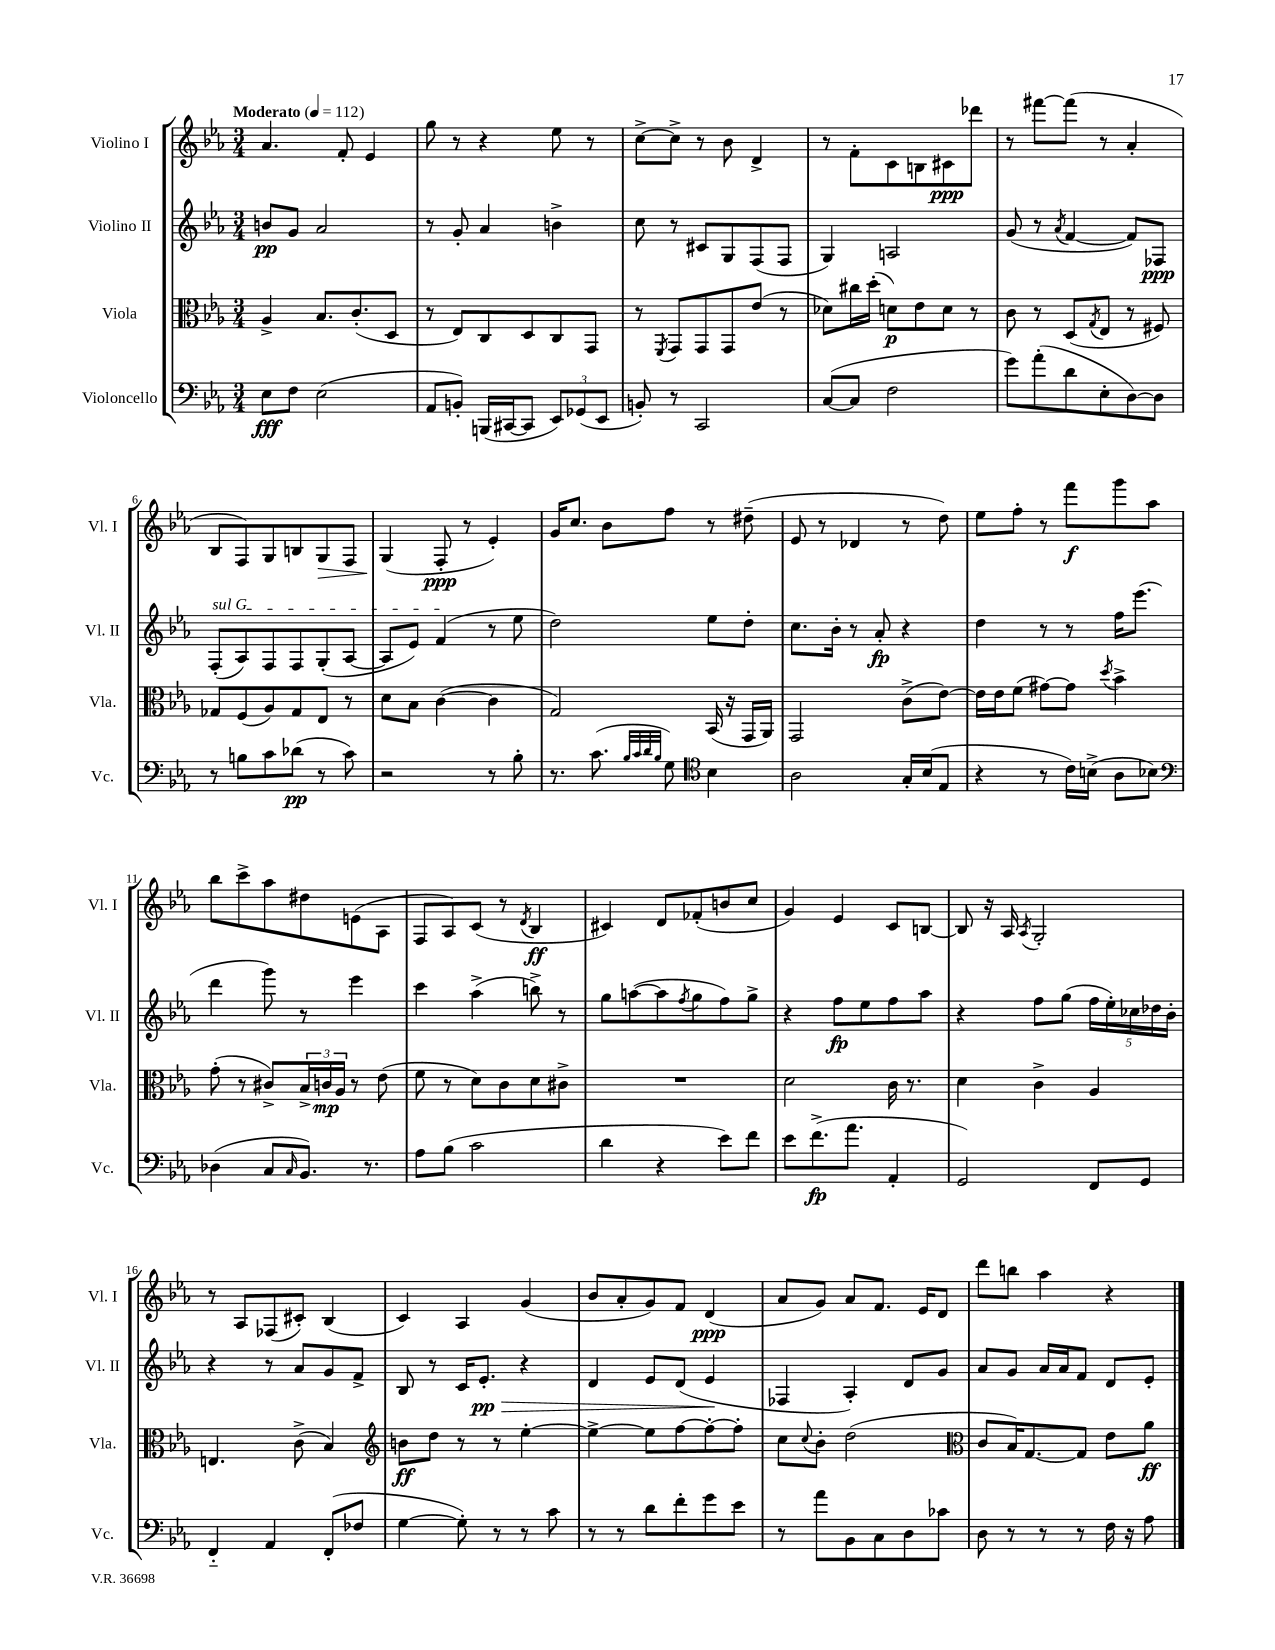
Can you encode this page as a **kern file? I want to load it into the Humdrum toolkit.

**kern	**dynam	**kern	**dynam	**kern	**dynam	**kern	**dynam
*part4	*part4	*part3	*part3	*part2	*part2	*part1	*part1
*staff4	*staff4	*staff3	*staff3	*staff2	*staff2	*staff1	*staff1
*I"Violoncello	*	*I"Viola	*	*I"Violino II	*	*I"Violino I	*
*I'Vc.	*	*I'Vla.	*	*I'Vl. II	*	*I'Vl. I	*
*clefF4	*	*clefC3	*	*clefG2	*	*clefG2	*
*k[b-e-a-]	*	*k[b-e-a-]	*	*k[b-e-a-]	*	*k[b-e-a-]	*
*M3/4	*	*M3/4	*	*M3/4	*	*M3/4	*
*MM112	*	*MM112	*	*MM112	*	*MM112	*
=1	=1	=1	=1	=1	=1	=1	=1
!	!	!	!	!	!	!LO:TX:a:B:t=Moderato	!
8E-\L	fff	4A-^/	.	8bn/L	pp	4.a-/	.
8F\J	.	.	.	8g/J	.	.	.
(2E-\	.	8.B-/L	.	2a-/	.	.	.
.	.	.	.	.	.	8f'/	.
.	.	(8.c'/	.	.	.	.	.
.	.	.	.	.	.	4e-/	.
.	.	8D/J	.	.	.	.	.
=2	=2	=2	=2	=2	=2	=2	=2
8AA-/L	.	8r	.	8r	.	8gg\	.
8BBn'/J)	.	8E-/L)	.	8g'/	.	8r	.
(16BBBn/LL	.	8C/	.	4a-/	.	4r	.
[16CC#X/J	.	.	.	.	.	.	.
8CC#/J]	.	8D/	.	.	.	.	.
12EE-/L)	.	8C/	.	4bn^\	.	8ee-\	.
(12GG-X/	.	.	.	.	.	.	.
.	.	8GG/J	.	.	.	8r	.
12EE-/J	.	.	.	.	.	.	.
=3	=3	=3	=3	=3	=3	=3	=3
8BBn'/)	.	8r	.	8cc\	.	[8cc^\L	.
.	.	8qFF/	.	.	.	.	.
8r	.	8GG/L	.	8r	.	8cc^\J]	.
2CC/	.	8GG/	.	8c#X/L	.	8r	.
.	.	8GG/	.	8G/	.	8b-\	.
.	.	(8e-/J	.	(8F/	.	4d^/	.
.	.	8r	.	8F/J	.	.	.
=4	=4	=4	=4	=4	=4	=4	=4
([8C/L	.	8d-X\L)	.	4G/)	.	8r	.
8C/J]	.	16cc#X\L	.	.	.	8f'\L	.
.	.	(16dd'\JJ	.	.	.	.	.
2F\	.	8dn\L)	p	2An/	.	8c\	.
.	.	8e-\	.	.	.	8Bn\	.
.	.	8d\J	.	.	.	8c#X\	ppp
.	.	8r	.	.	.	8ddd-X\J	.
=5	=5	=5	=5	=5	=5	=5	=5
8g\L)	.	8c\	.	(8g/	.	8r	.
(8a-'\	.	8r	.	8r	.	[8fff#X\L	.
.	.	.	.	8qa-/	.	.	.
8d\	.	(8D/L	.	[4f/	.	(8fff#\J]	.
.	.	8qG/	.	.	.	.	.
8E-'\	.	8E-/J	.	.	.	8r	.
[8D\)	.	8r	.	8f/L])	.	4a-'/	.
8D\J]	.	8F#X/)	.	8F-X/J	ppp	.	.
!!LO:LB:g=z
=6	=6	=6	=6	=6	=6	=6	=6
!	!	!	!	!LO:TX:a:i:t=sul G	!	!	!
8r	.	8G-X/L	.	(8F'/L	.	8B-/L	.
8Bn\L	.	(8F/	.	8A-/)	.	8F/)	.
8c\	.	8A-/)	.	8F/	.	8G/	.
(8d-X\J	pp	8G-/	.	8F/	.	8Bn/	.
!	!	!	!	!	!	!	!LO:HP:b
8r	.	8E-/J	.	(8G'/	.	8G/	>
8c\)	.	8r	.	[8A-/J	.	8F/J	.
=7	=7	=7	=7	=7	=7	=7	=7
2r	.	8d\L	.	8A-/L]	.	(4G/	.
.	.	8B-\J	.	8e-/J)	.	.	.
.	.	([4c\	.	(4f/	.	8F'/	] ppp
.	.	.	.	.	.	8r	.
8r	.	4c\]	.	8r	.	4e-'/)	.
8B-'\	.	.	.	8ee-\	.	.	.
=8	=8	=8	=8	=8	=8	=8	=8
8.r	.	2G/)	.	2dd\)	.	16g/KL	.
.	.	.	.	.	.	8.cc/J	.
(8.c\	.	.	.	.	.	.	.
.	.	.	.	.	.	8b-\L	.
32qqB-/LLL	.	.	.	.	.	.	.
32qqc/	.	.	.	.	.	.	.
32qqd/	.	.	.	.	.	.	.
32qqB-/JJJ	.	.	.	.	.	.	.
8G\)	.	.	.	.	.	8ff\J	.
*clefC4	*	*	*	*	*	*	*
4B-\	.	(16BB-/	.	8ee-\L	.	8r	.
.	.	16r	.	.	.	.	.
.	.	16GG/LL	.	8dd'\J	.	(8dd#X~\	.
.	.	16AA-/JJ)	.	.	.	.	.
=9	=9	=9	=9	=9	=9	=9	=9
2A-\	.	2GG/	.	8.cc\L	.	8e-/	.
.	.	.	.	.	.	8r	.
.	.	.	.	16b-'\Jk	.	.	.
.	.	.	.	8r	.	4d-X/	.
.	.	.	.	8a-'/	fp	.	.
16G'/LL	.	(8c^\L	.	4r	.	8r	.
(16B-/J	.	.	.	.	.	.	.
8E-/J	.	[8e-\J)	.	.	.	8dd\)	.
=10	=10	=10	=10	=10	=10	=10	=10
4r	.	16e-\LL]	.	4dd\	.	8ee-\L	.
.	.	16e-\J	.	.	.	.	.
.	.	(8f\J	.	.	.	8ff'\J	.
8r	.	[8g#X\L)	.	8r	.	8r	.
16c\LL)	.	8g#\J]	.	8r	.	8fff\L	f
(16Bn^\JJ	.	.	.	.	.	.	.
.	.	8qdd/	.	.	.	.	.
8A-\L	.	4b-^\	.	16ff\KL	.	8ggg\	.
.	.	.	.	(8.eee-\J	.	.	.
8B-X\J)	.	.	.	.	.	8aa-\J	.
!!LO:LB:g=z
=11	=11	=11	=11	=11	=11	=11	=11
*clefF4	*	*	*	*	*	*	*
(4D-X\	.	(8g'\	.	4ddd\	.	8bb-\L	.
.	.	8r	.	.	.	8ccc^\	.
8C/L	.	8c#X^/L)	.	8ggg\)	.	8aa-\	.
16qqC/	.	.	.	.	.	.	.
8.BB-/J)	.	24B-^/L	.	8r	.	8dd#X\	.
.	.	24cn/	mp	.	.	.	.
.	.	24A-/JJ	.	.	.	.	.
.	.	8r	.	4eee-\	.	(8en\	.
8.r	.	.	.	.	.	.	.
.	.	(8e-\	.	.	.	8A-\J	.
=12	=12	=12	=12	=12	=12	=12	=12
8A-\L	.	8f\	.	4ccc\	.	8F/L	.
(8B-\J	.	8r	.	.	.	8A-/)	.
2c\	.	8d\L)	.	(4aa-^\	.	(8c/J	.
.	.	8c\	.	.	.	8r	.
.	.	.	.	.	.	8qd/	.
.	.	8d\	.	8bbn^\)	.	4B-/	ff
.	.	8c#X^\J	.	8r	.	.	.
=13	=13	=13	=13	=13	=13	=13	=13
4d\	.	2.r	.	8gg\L	.	4c#X/)	.
.	.	.	.	([8aan\	.	.	.
4r	.	.	.	8aa\]	.	8d/L	.
.	.	.	.	8qff/	.	.	.
.	.	.	.	8gg\	.	(8f-X'/	.
8e-\L)	.	.	.	8ff\)	.	8bn/	.
8f\J	.	.	.	8gg^\J	.	8cc/J	.
=14	=14	=14	=14	=14	=14	=14	=14
8e-\L	.	2d\	.	4r	.	4g/)	.
(8.f^\	fp	.	.	.	.	.	.
.	.	.	.	8ff\L	fp	4e-/	.
8.a-\J	.	.	.	.	.	.	.
.	.	.	.	8ee-\	.	.	.
4AA-'/	.	16c\	.	8ff\	.	8c/L	.
.	.	8.r	.	.	.	.	.
.	.	.	.	8aa-\J	.	[8Bn/J	.
=15	=15	=15	=15	=15	=15	=15	=15
2GG/)	.	4d\	.	4r	.	8B/]	.
.	.	.	.	.	.	16r	.
.	.	.	.	.	.	16A-/	.
.	.	.	.	.	.	8qA-/	.
.	.	4c^\	.	8ff\L	.	2G'/	.
.	.	.	.	(8gg\J	.	.	.
8FF/L	.	4A-/	.	20ff\LL	.	.	.
.	.	.	.	20ee-'\)	.	.	.
.	.	.	.	20cc-X\	.	.	.
8GG/J	.	.	.	.	.	.	.
.	.	.	.	20dd-X\	.	.	.
.	.	.	.	20b-'\JJ	.	.	.
!!LO:LB:g=z
=16	=16	=16	=16	=16	=16	=16	=16
4FF/	.	4.En/	.	4r	.	8r	.
.	.	.	.	.	.	8A-/L	.
4AA-/	.	.	.	8r	.	(8F-X/	.
.	.	(8c^\	.	8a-/L	.	8c#X'/J)	.
(8FF'/L	.	4B-/)	.	8g/	.	(4B-/	.
8F-X/J	.	.	.	8f^/J	.	.	.
=17	=17	=17	=17	=17	=17	=17	=17
*	*	*clefG2	*	*	*	*	*
[4G\	.	8bn\L	ff	8B-/	.	4c/)	.
.	.	8dd\J	.	8r	.	.	.
8G'\])	.	8r	.	16c/KL	.	4A-/	.
!	!	!	!	!	!LO:HP:b	!	!
.	.	.	.	8.e-'/J	> pp	.	.
8r	.	8r	.	.	.	.	.
8r	.	[4ee-'\	.	4r	.	(4g/	.
8c\	.	.	.	.	.	.	.
=18	=18	=18	=18	=18	=18	=18	=18
8r	.	4ee-^\_	.	4d/	.	8b-/L	.
8r	.	.	.	.	.	8a-'/	.
8d\L	.	8ee-\L]	.	8e-/L	.	8g/)	.
8f'\	.	[8ff\	.	(8d/J	.	8f/J	.
8g\	.	8ff'\_	.	4e-/	.	(4d/	ppp
8e-\J	.	8ff'\J]	.	.	.	.	.
.	.	.	.	.	]	.	.
=19	=19	=19	=19	=19	=19	=19	=19
8r	.	8cc\L	.	4F-X/	.	8a-/L	.
.	.	8qqcc/	.	.	.	.	.
8a-\L	.	8b-'\J	.	.	.	8g/J)	.
8BB-\	.	(2dd\	.	4A-'/)	.	8a-/L	.
8C\	.	.	.	.	.	8.f/J	.
8D\	.	.	.	8d/L	.	.	.
.	.	.	.	.	.	16e-/KL	.
8c-X\J	.	.	.	8g/J	.	8d/J	.
=20	=20	=20	=20	=20	=20	=20	=20
*	*	*clefC3	*	*	*	*	*
8D\	.	8c/L	.	8a-/L	.	8ddd\L	.
8r	.	16B-/K)	.	8g/J	.	8bbn\J	.
.	.	[8.G/	.	.	.	.	.
8r	.	.	.	16a-/LL	.	4aa-\	.
.	.	.	.	16a-/J	.	.	.
8r	.	8G/J]	.	8f/J	.	.	.
16F\	.	8e-\L	.	8d/L	.	4r	.
16r	.	.	.	.	.	.	.
8A-\	.	8a-\J	ff	8e-'/J	.	.	.
==	==	==	==	==	==	==	==
*-	*-	*-	*-	*-	*-	*-	*-
